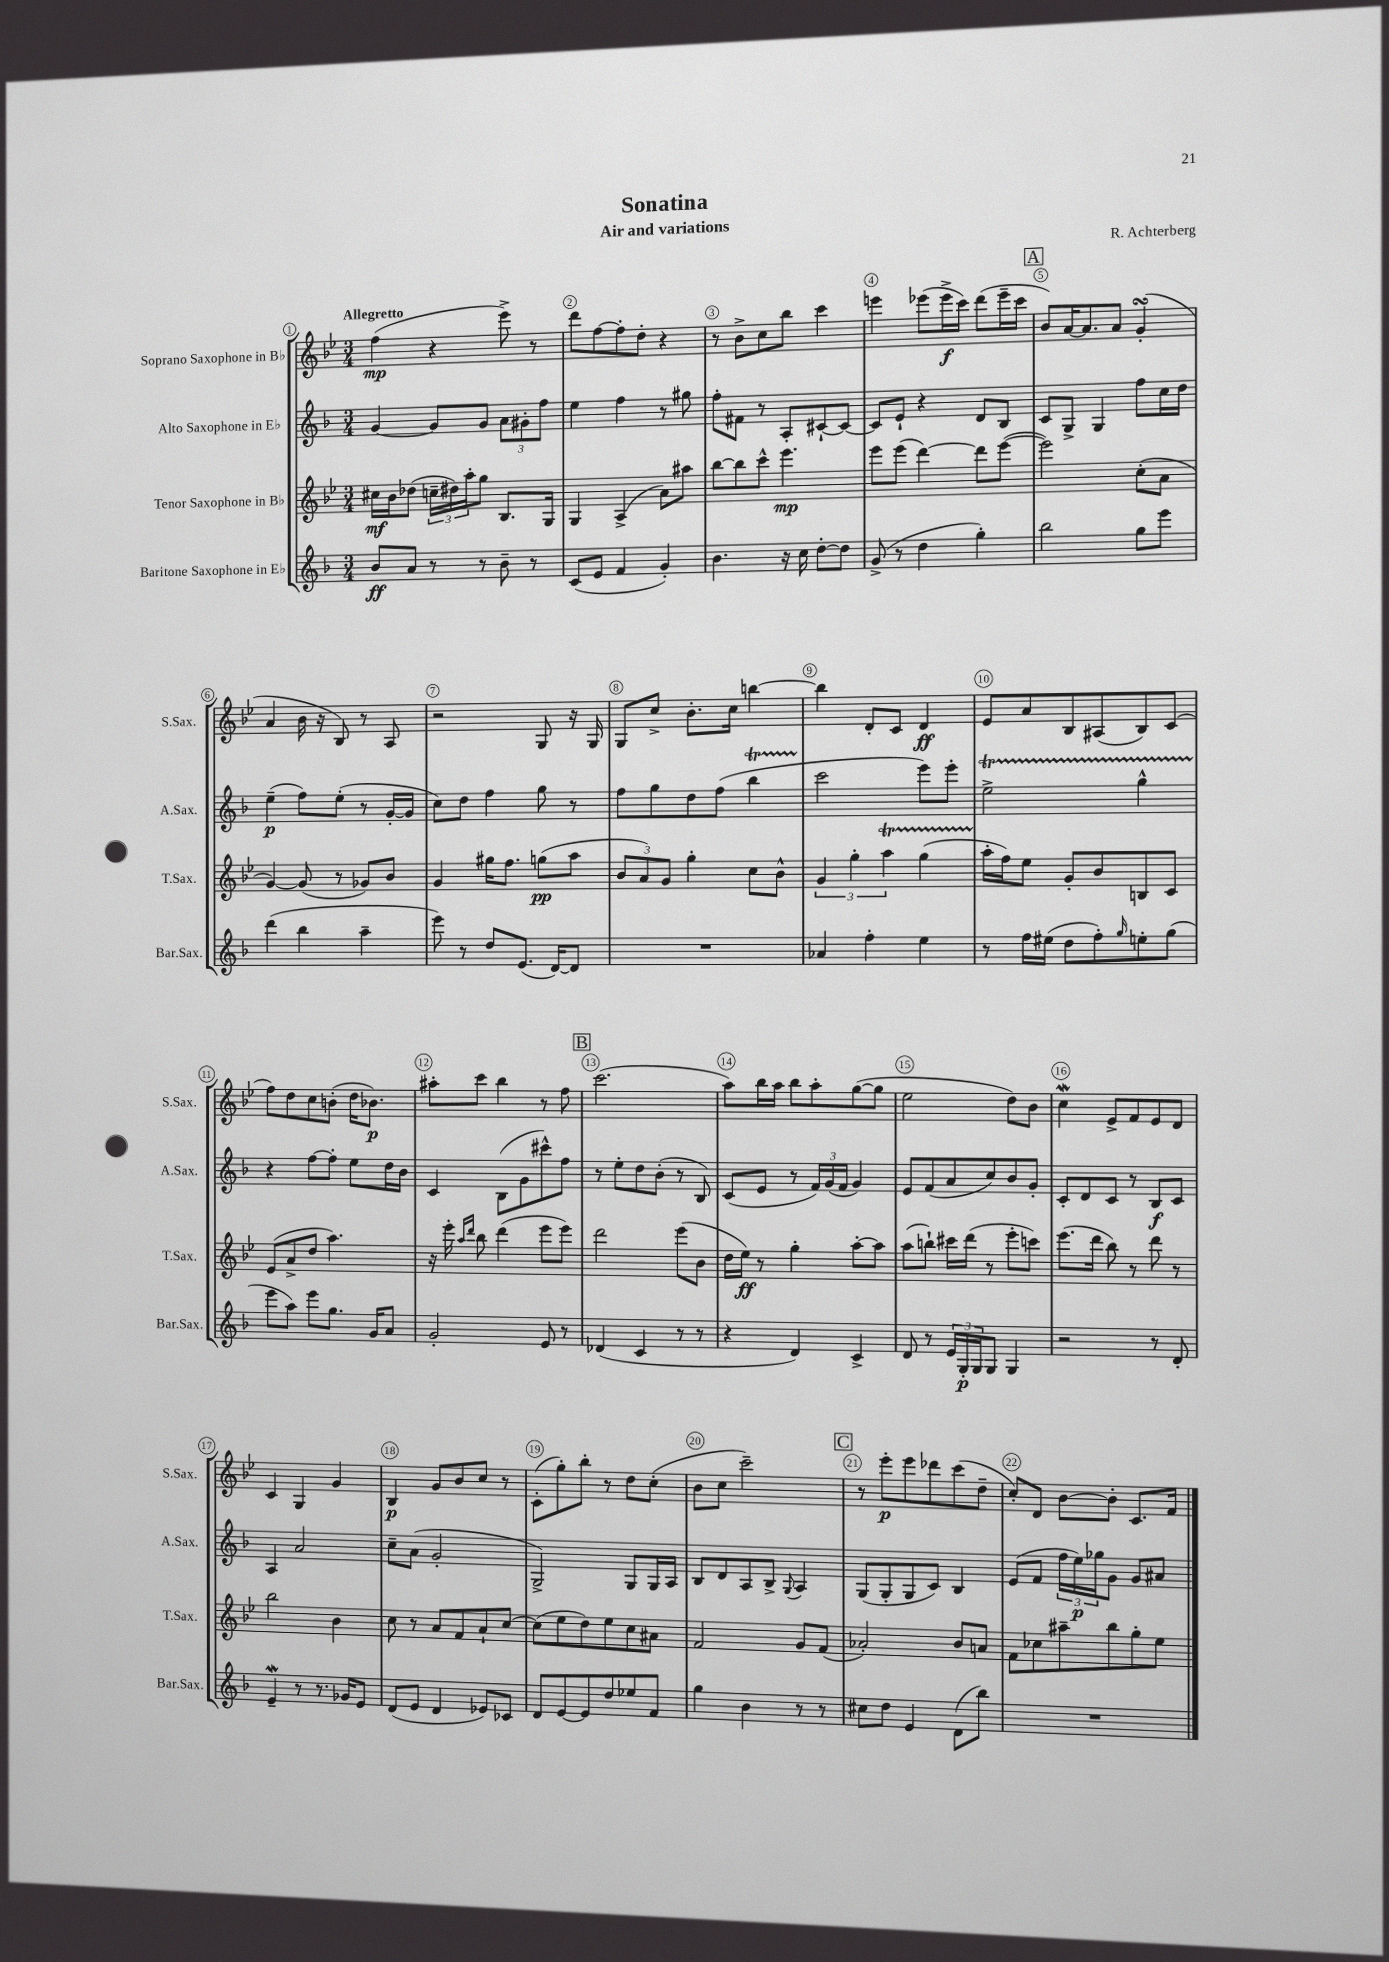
\header { title = "Sonatina" composer = "R. Achterberg" subtitle = "Air and variations" }
<<
\new StaffGroup <<
\new Staff = "s0" \with { instrumentName = "Soprano Saxophone in Bb" shortInstrumentName = "S.Sax." } {
    \clef treble \key bes \major \numericTimeSignature \time 3/4 \tempo "Allegretto"
    f''4\mp( r4 ees'''8->) r8 |
    d'''8 f''8~ f''8-. d''8-. r4 |
    r8 bes'8-> c''8 bes''8 c'''4 |
    e'''4 ees'''8( ees'''16->\f c'''16) d'''8( ees'''16-- c'''16 |
    \mark \markup { \box "A" } bes'8) a'16~ a'8. a'8 g'4-.\turn( |
    a'4 bes'16 r16 bes8) r8 a8 |
    r2 g8 r16 g16 |
    g8 c''8-> bes'8.-. c''16 b''4~ |
    b''4 d'8-. c'8 d'4\ff |
    ees'8 a'8 bes8 ais8( bes8) c'8( |
    f''8) d''8 c''8 b'8-.( d''16 bes'8.\p) |
    ais''8-. c'''8 bes''4 r8 f''8 |
    \mark \markup { \box "B" } c'''2.( |
    a''8) bes''16 a''16 bes''8 a''8-. g''8~( g''8 |
    ees''2 d''8) bes'8 |
    c''4\mordent ees'8-> f'8 ees'8 d'8 |
    c'4 g4 g'4 |
    bes4\p g'8 bes'8 c''8 r8 |
    c'8-.( g''8-.) bes''8-. r8 d''8 c''8-.( |
    bes'8 c''8 c'''2--) |
    \mark \markup { \box "C" } r8 ees'''8-.\p ees'''8 des'''8 c'''8( d''8-- |
    c''8-.) d'8 bes'8~ bes'8-. c'8. f'16 \bar "|." |
}
\new Staff = "s1" \with { instrumentName = "Alto Saxophone in Eb" shortInstrumentName = "A.Sax." } {
    \clef treble \key f \major \numericTimeSignature \time 3/4
    g'4~ g'8 g'8 \tuplet 3/2 { a'8 gis'8-. f''8 } |
    e''4 f''4 r8 gis''8 |
    f''8-. fis'8 r8 a8-. cis'8~-! cis'8~ |
    cis'8 e'8-! r4 d'8 bes8 |
    \mark \markup { \box "A" } c'8 g8-> g4 f''8 c''16 d''16 |
    e''4--\p( f''8) e''8-.( r8 g'16~-. g'16 |
    c''8) d''8 f''4 g''8 r8 |
    f''8 g''8 d''8 f''8( bes''4\startTrillSpan |
    c'''2\stopTrillSpan e'''8) e'''8-. |
    e''2->\startTrillSpan g''4-^ |
    r4\stopTrillSpan f''8~ f''8-. e''8 d''16 bes'16 |
    c'4 bes8( g'8 cis'''8-^) f''8 |
    \mark \markup { \box "B" } r8 e''8-. d''8 bes'8-.( r8 bes8) |
    c'8( e'8 r8 \tuplet 3/2 { f'16) g'16( f'16 } g'4) |
    e'8 f'8( a'8 c''8) bes'8 g'8-. |
    c'8-. d'8 c'8 r8 bes8\f c'8 |
    a4 a'2 |
    c''8-- a'8( g'2-. |
    g2->) g8 g16 a16 |
    bes8 d'8 a8 bes8-> \appoggiatura { g8 } a4 |
    \mark \markup { \box "C" } g8( g8-. g8 c'8) bes4 |
    e'8( f'8 \tuplet 3/2 { f''16 e''16\p) ges''16 } g'8 g'8 ais'8 \bar "|." |
}
\new Staff = "s2" \with { instrumentName = "Tenor Saxophone in Bb" shortInstrumentName = "T.Sax." } {
    \clef treble \key bes \major \numericTimeSignature \time 3/4
    cis''16\mf bes'16 des''8( \tuplet 3/2 { c''16-- dis''16) a''16-. } g''8 bes8. g16 |
    g4 a4->( a'8) ais''8 |
    bes''8~ bes''8 c'''8-^ ees'''4.\mp |
    ees'''8 ees'''8( d'''4~) d'''8 ees'''8~( |
    \mark \markup { \box "A" } ees'''2) c''8-.( a'8 |
    g'4~) g'8( r8 ges'8) bes'8 |
    g'4 gis''16 f''8. g''8\pp( a''8 |
    \tuplet 3/2 { bes'8 a'8) g'8 } g''4-. c''8 bes'8-^ |
    \tuplet 3/2 { g'4 g''4-. a''4\startTrillSpan } g''4( |
    a''16-.\stopTrillSpan f''16) ees''8 g'8-. bes'8 b8 c'8 |
    ees'8( a'8-> d''8 a''4.) |
    r16 ees'''16-. \grace { a''16 d'''16 } bes''8 d'''4( ees'''8 ees'''8) |
    \mark \markup { \box "B" } d'''2 ees'''8( bes'8 |
    d''16 ees''16\ff) r8 g''4-. a''8~-. a''8 |
    a''8( b''8-!) cis'''16 d'''16( r8 ees'''8-. c'''8) |
    ees'''8.( d'''16 bes''8) r8 d'''8 r8 |
    bes''2 bes'4 |
    c''8 r8 a'8 f'8 a'8-! c''8~ |
    c''8( ees''8 d''8) ees''8 c''8 ais'8 |
    f'2 g'8 f'8( |
    \mark \markup { \box "C" } aes'2-.) bes'8 a'8 |
    f'8 ces''8 ais''8-- bes''8 g''8-. ees''8 \bar "|." |
}
\new Staff = "s3" \with { instrumentName = "Baritone Saxophone in Eb" shortInstrumentName = "Bar.Sax." } {
    \clef treble \key f \major \numericTimeSignature \time 3/4
    bes'8\ff a'8 r8 r8 bes'8-- r8 |
    c'8( e'8 f'4 g'4-.) |
    bes'4. r16 c''16 d''8~-. d''8 |
    g'8->( r8 d''4 g''4-.) |
    \mark \markup { \box "A" } bes''2 g''8 e'''8 |
    d'''4( bes''4 a''4-- |
    e'''8) r8 d''8 e'8.( d'16~) d'8 |
    R2. |
    aes'4 f''4-. e''4 |
    r8 f''16 eis''16( d''8 f''8-.) \grace { g''16 } e''8-. g''8( |
    e'''8 a''8) e'''8 g''8. g'16 a'8 |
    g'2-. e'8 r8 |
    \mark \markup { \box "B" } des'4( c'4 r8 r8 |
    r4 d'4) c'4-> |
    d'8 r8 \tuplet 3/2 { e'16 g16-.\p g16 } g8 g4 |
    r2 r8 d'8-. |
    e'4--\mordent r8 r8. ges'16 e'8 |
    d'8( e'8 d'4 ees'8) ces'8 |
    d'8 e'8~ e'8 d''8 ees''8 f'8 |
    g''4 bes'4 r8 r8 |
    \mark \markup { \box "C" } cis''8 d''8 e'4 d'8( bes''8) |
    R2. \bar "|." |
}
>>
>>
\layout { \context { \Score \override BarNumber.break-visibility = ##(#f #t #t) barNumberVisibility = #all-bar-numbers-visible \override BarNumber.stencil = #(make-stencil-circler 0.1 0.3 ly:text-interface::print) } }
